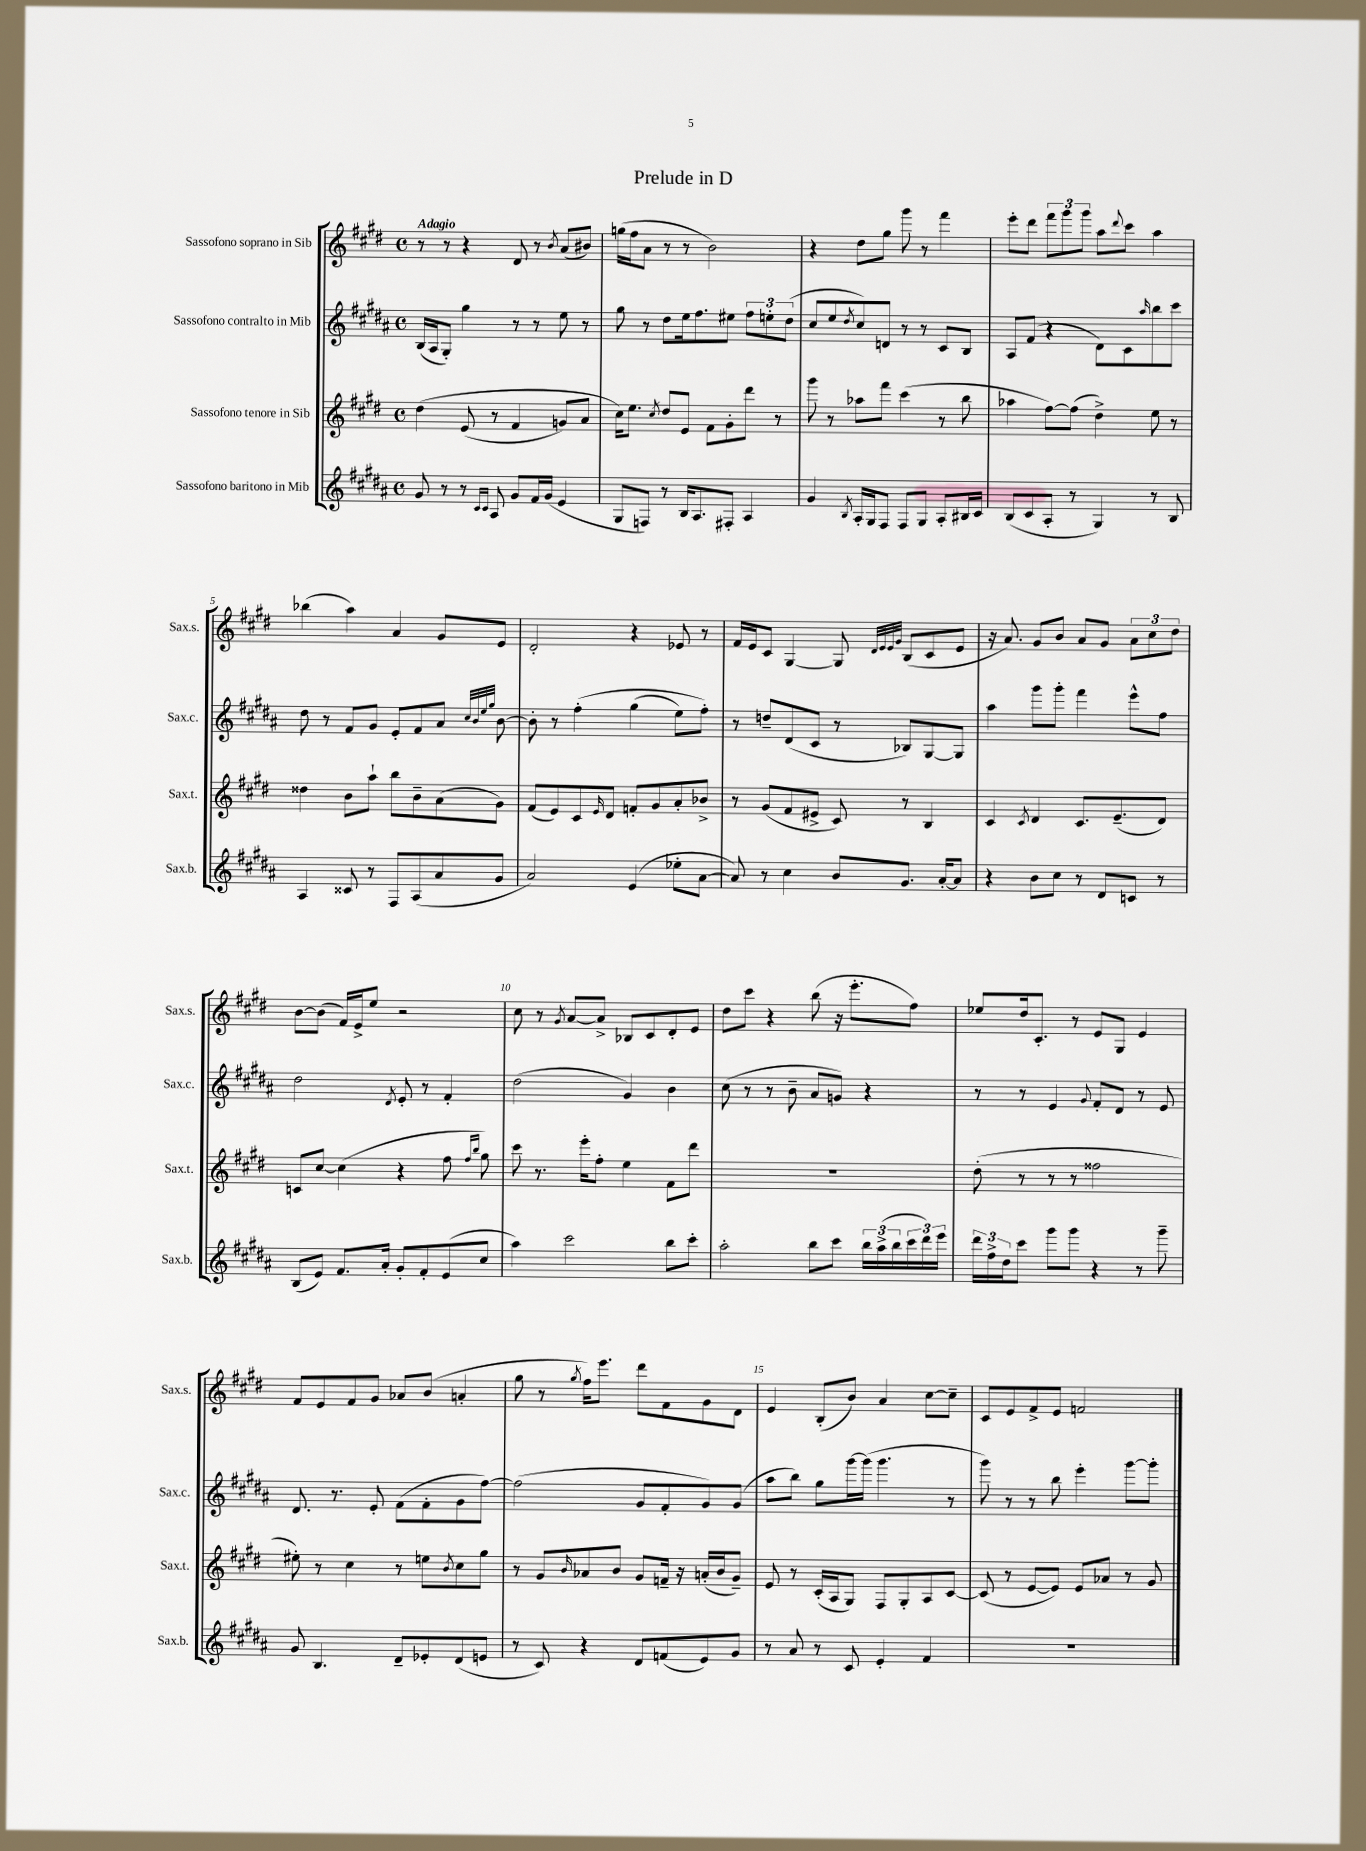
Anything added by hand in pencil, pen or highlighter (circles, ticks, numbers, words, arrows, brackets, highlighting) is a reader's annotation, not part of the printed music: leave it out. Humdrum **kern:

**kern	**kern	**kern	**kern
*part4	*part3	*part2	*part1
*staff4	*staff3	*staff2	*staff1
*I"Sassofono baritono in Mib	*I"Sassofono tenore in Sib	*I"Sassofono contralto in Mib	*I"Sassofono soprano in Sib
*I'Sax.b.	*I'Sax.t.	*I'Sax.c.	*I'Sax.s.
*clefG2	*clefG2	*clefG2	*clefG2
*k[f#c#g#d#a#]	*k[f#c#g#d#]	*k[f#c#g#d#a#]	*k[f#c#g#d#]
*M4/4	*M4/4	*M4/4	*M4/4
*met(c)	*met(c)	*met(c)	*met(c)
=1	=1	=1	=1
!	!	!	!LO:TX:a:B:t=Adagio
8g#/	(4dd#\	(16B/LL	8r
.	.	16A#/J	.
8r	.	8G#'/J)	8r
8r	(8e/	4gg#\	4r
16qqc#/LL	.	.	.
16qqc#/JJ	.	.	.
8A#/	8r	.	.
8g#/L	4f#/	8r	8d#/
16f#/L	.	8r	8r
(16g#/JJ	.	.	.
.	.	.	8qb/
4e/	8gn/L)	8ee\	(8a/L
.	8a/J	8r	8b#X/J)
=2	=2	=2	=2
8G#/L	16cc#\KL)	8gg#\	(16ggn\LL
.	8.ee\J	.	16ff#\J
8Fn/J)	.	8r	8a\J
.	8qcc#/	.	.
8r	8dd#/L	8dd#\L	8r
16B/KL	8e/J	16ee\k	8r
8.A#/	.	8.ff#\	.
.	8f#\L	.	2b\)
8F#X'/J	8g#'\	8ee#X\J	.
4A#/	8ddd#\J	12ff#\L	.
.	.	12een'\	.
.	8r	.	.
.	.	(12dd#\J	.
=3	=3	=3	=3
4g#/	8ggg#\	8cc#/L	4r
.	8r	8ee/	.
8qB/	.	8qdd#/	.
16A#'/LL	8aa-X\L	8cc#/)	8dd#\L
16G#/J	.	.	.
8F#/J	8fff#\J	8dn/J	8gg#\J
8F#/L	(4ccc#\	8r	8ggg#\
8G#/J	.	8r	8r
8A#'/L	8r	8c#/L	4fff#\
16B#X/L	8bb\	8B/J	.
16c#/JJ	.	.	.
=4	=4	=4	=4
(8B/L	4aa-X\	8A#/L	8eee'\L
8c#/	.	(8f#/J	8ddd#\J
8A#'/J	[8ff#\L)	4r	12fff#\L
.	.	.	12ggg#\
8r	(8ff#\J]	.	.
.	.	.	12ggg#\J
4G#/)	4dd#^\)	8d#\L)	8aa\L
.	.	.	8qqddd#/
.	.	8c#\	8ccc#\J
.	.	16qqaa#/	.
8r	8ee\	8bb\	4aa\
8B/	8r	8ccc#\J	.
!!LO:LB:g=z
=5	=5	=5	=5
4A#/	4dd##X\	8dd#\	(4bb-X\
.	.	8r	.
8c##X/	8b\L	8f#/L	4aa\)
8r	8aa`\J	8g#/J	.
8F#/L	8bb\L	8e'/L	4a/
(8A#/	8b~\	8f#/	.
8a#/	(8a\	8a#/J	8g#/L
.	.	32qqcc#/LLL	.
.	.	32qqb/	.
.	.	32qqee/	.
.	.	32qqgg#/JJJ	.
8g#/J	8g#\J)	[8b\	8e/J
=6	=6	=6	=6
2a#/)	(8f#/L	8b'\]	2d#'/
.	8e/)	8r	.
.	8c#/	(4ff#'\	.
.	16qqe/	.	.
.	8d#/J	.	.
(4e/	8fn'/L	(4gg#\	4r
.	8g#/	.	.
8ee-X'\L	8a'/	8ee\L)	8e-X/
[8a#\J	8b-X^/J	8ff#'\J)	8r
=7	=7	=7	=7
8a#/])	8r	8r	16f#/LL
.	.	.	16e/J
8r	(8g#/L	8ddn~/L	8c#/J
4cc#\	8f#/	(8d#/	[4G#/
.	8e#X^/J	8c#/J	.
8b/L	8c#/)	8r	8G#/]
.	.	.	32qqd#/LLL
.	.	.	32qqe/
.	.	.	32qqe/
.	.	.	32qqg#/JJJ
8.g#/J	8r	8B-X/L)	(8B/L
.	4B/	[8G#/	8c#/
[16a#'/KL	.	.	.
8a#/J]	.	8G#/J]	8e/J
=8	=8	=8	=8
4r	4c#/	4aa#\	16r
.	.	.	8.a/)
.	8qc#/	.	.
8b\L	4d#/	8ggg#\L	8g#/L
8cc#\J	.	8ggg#'\J	8b/J
8r	8.c#/L	4fff#\	8a/L
8d#/L	.	.	8g#/J
.	(8.e~/	.	.
8cn/J	.	8eee^^\L	12a\L
.	.	.	12cc#\
8r	8d#/J)	8ff#\J	.
.	.	.	12dd#\J
!!LO:LB:g=z
=9	=9	=9	=9
(8B/L	8cn/L	2dd#\	[8b\L
8e/J)	[8cc#/J	.	(8b\J]
8.f#/L	(4cc#\]	.	16f#/LL)
.	.	.	16e^/J
.	.	.	8ee/J
16a#'/Jk	.	.	.
.	.	8qd#/	.
8g#'/L	4r	8e'/	2r
8f#'/	.	8r	.
(8e/	8ff#\	4f#'/	.
.	16qqff#/LL	.	.
.	16qqbb/JJ	.	.
8cc#/J	8gg#\)	.	.
=10	=10	=10	=10
4aa#\)	8ccc#\	(2dd#\	8cc#\
.	8.r	.	8r
.	.	.	8qg#/
2ccc#\	.	.	[8a/L
.	16eee'\KL	.	.
.	8ff#'\J	.	8a^/J]
.	4ee\	4g#/)	8B-X/L
.	.	.	8c#/
8bb\L	8f#\L	4b\	8d#'/
8ccc#'\J	8ddd#\J	.	8e/J
=11	=11	=11	=11
2aa#'\	1r	(8cc#\	8dd#\L
.	.	8r	8ccc#\J
.	.	8r	4r
.	.	8b~\	.
8bb\L	.	8a#/L	(8bb\
8ccc#\J	.	8gn/J)	16r
.	.	.	8.eee'\L
24bb\LL	.	4r	.
(24aa#^\	.	.	.
24bb\	.	.	.
24ccc#\	.	.	8ff#\J)
24ddd#\)	.	.	.
24eee\JJ	.	.	.
=12	=12	=12	=12
24ddd#\LL	(8dd#'\	8r	8ee-X/L
24ff#^\	.	.	.
24dd#\J	.	.	.
8ccc#\J	8r	8r	16dd#/k
.	.	.	8.c#'/J
8ggg#\L	8r	4e/	.
8ggg#\J	8r	.	8r
.	.	8qqg#/	.
4r	2ff##X\	8f#'/L	8e/L
.	.	8d#/J	8G#/J
8r	.	8r	4e/
8ggg#~\	.	8e/	.
!!LO:LB:g=z
=13	=13	=13	=13
8g#/	8ee#X'\)	8.d#/	8f#/L
4.B/	8r	.	8e/
.	.	8.r	.
.	4cc#\	.	8f#/
.	.	8e'/	8g#/J
8d#~/L	8r	(8f#\L	8a-X/L
8e-X'/	8een\L	8f#'\	(8b/J
.	8qb/	.	.
(8d#/	8cc#\	8g#\	4an'/
8en/J	8gg#\J	[8ff#\J)	.
=14	=14	=14	=14
8r	8r	(2ff#\]	8gg#\
8c#/)	8g#/L	.	8r
.	16qqb/	.	8qgg#/
4r	8a-X/	.	16ff#\KL)
.	.	.	8.eee\J
.	8b/J	.	.
8d#/L	8g#/L	8g#/L	8ddd#\L
(8fn/	16fn~/Jk	8f#'/	8f#\
.	16r	.	.
8e/)	(16an'/LL	8g#/)	8g#\
.	16b/J	.	.
8g#/J	8g#~/J)	(8g#/J	8d#\J
=15	=15	=15	=15
8r	8e/	8aa#\L	4e/
8a#/	8r	8bb\J)	.
8r	(16c#'/LL	8gg#\L	(8B'/L
.	16A/J	.	.
8c#/	8G#/J)	[16ggg#\L	8b/J)
.	.	(16ggg#\JJ]	.
4e'/	8F#/L	4.ggg#\	4a/
.	8G#'/	.	.
4f#/	8A/	.	[8cc#\L
.	[8c#/J	8r	8cc#~\J]
=16	=16	=16	=16
1r	(8c#/]	8ggg#\)	8c#/L
.	8r	8r	8e/
.	[8e/L	8r	8f#^/
.	8e/J])	8bb\	8e/J
.	8e/L	4eee'\	2fn/
.	8a-X/J	.	.
.	8r	[8ggg#\L	.
.	8g#/	8ggg#'\J]	.
==	==	==	==
*-	*-	*-	*-
